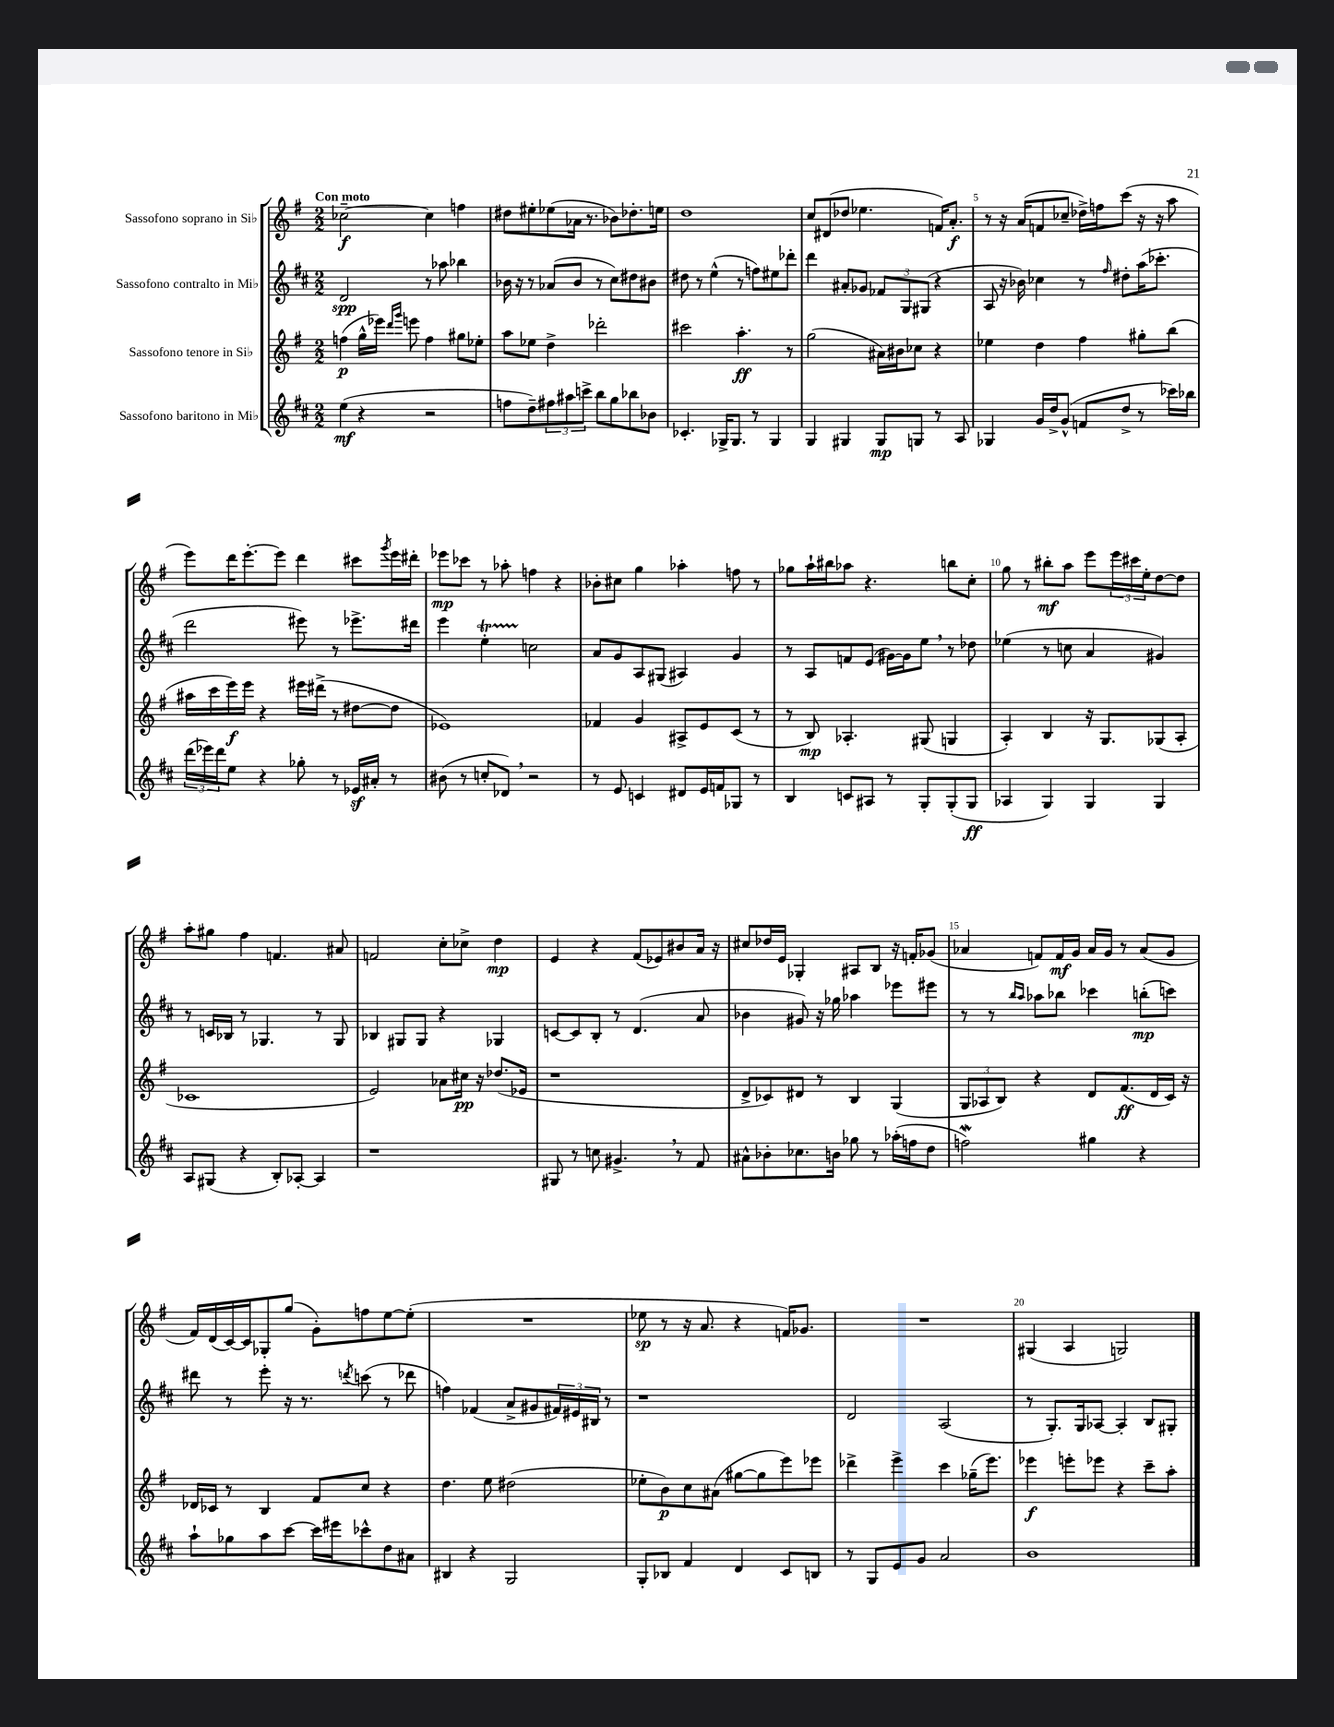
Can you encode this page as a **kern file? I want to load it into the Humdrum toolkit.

**kern	**kern	**kern	**kern
*staff4	*staff3	*staff2	*staff1
*clefG2	*clefG2	*clefG2	*clefG2
*k[f#c#]	*k[f#]	*k[f#c#]	*k[f#]
*M2/2	*M2/2	*M2/2	*M2/2
(4ee	(4ff	2d	[2cc-~
4r	16gg^^	.	.
.	16eee-)	.	.
.	16qqddd	.	.
.	16qqggg	.	.
.	8eee	.	.
2r	4ff	8r	4cc-]
.	.	8aa-	.
.	8gg#	4bb-	4ff
.	8ee-'	.	.
=	=	=	=
8ff	8aa	16b-	8dd#
.	.	16r	.
8dd~)	8ee-	8r	8ee#'
12ff#	4dd^	(8a-	(8ee-
12aa#	.	.	.
.	.	8b-	16a-
12ccc^	.	.	.
.	.	.	8.r
8bb	2ddd-'	8r	.
8gg	.	8cc#)	8b-)
8bb-	.	8dd#	8.dd-'
8b-	.	8b#	.
.	.	.	16ee
=	=	=	=
4.c-'	2ccc#	8dd#	1dd
.	.	8r	.
.	.	(4ee^^	.
16G-^	.	.	.
8.G-	.	.	.
.	4.aa'	8r	.
8r	.	8ff)	.
4G-	.	8ee#	.
.	8r	8ddd-'	.
=	=	=	=
4G	(2gg	4ddd	8cc
.	.	.	(8d#
4G#	.	8a#'	8dd-
.	.	8g-	4.ee-
8G#	16a#)	12f-	.
.	16b#	.	.
.	.	12G	.
8G	8cc-	.	.
.	.	(12G#	.
8r	4r	4r	16f)
.	.	.	8.a'
8A	.	.	.
=	=	=	=
4G-	4ee-	8A	8r
.	.	16r	16r
.	.	16b-)	(16a
16g	4dd	4cc-	8f
16dd^	.	.	.
(8g^^	.	.	8cc-~
8f	4ff#	8r	16dd-^)
.	.	.	16ff
.	.	16qqff#	.
8dd^	.	8dd#'	(8ccc
8r	8gg#'	(16aa	16r
.	.	8.ccc-'	16r
16ccc-)	(8bb	.	8aa
16bb-	.	.	.
=	=	=	=
(24ddd	16aa#	2ddd	8eee)
24eee-)	.	.	.
.	16ccc	.	.
24ddd	.	.	.
8ee	16eee)	.	16ddd
.	16eee	.	[8.eee'
4r	4r	.	.
.	.	.	8eee]
8gg-'	16eee#	8eee#)	4ddd
.	(16ddd#^	.	.
8r	8r	8r	.
16e-	[8dd#	8.eee-^	8ccc#
16a#'	.	.	.
.	.	.	8qggg
8r	8dd#]	.	16eee
.	.	16ddd#	16ddd#'
=	=	=	=
(8b#	1e-)	4eee	8eee-
8r	.	.	8ccc-
8cc'	.	4ee'	8r
8d-)	.	.	8aa-'
2r	.	2cc	4ff
.	.	.	4r
=	=	=	=
8r	4f-	8a	8b-'
8e	.	8g	8cc#
4c	4g	8A	4gg
.	.	(8G#	.
8d#	8A#^	4A#)	4aa-'
16e	8e	.	.
16f	.	.	.
8G-	(8c	4g	8ff
8r	8r	.	8r
=	=	=	=
4B	8r	8r	8gg-
.	8B)	8A	16aa`
.	.	.	16bb#
8c	4.A-'	8f	8aa-
8A#	.	(8e	4.r
8r	.	[16g#)	.
.	.	16g#]	.
8G'	(8G#	8ee	.
(8G'	4G	8r	8bb
8G	.	8dd-	8cc'
=	=	=	=
4A-	4A')	(4ee-	8gg
.	.	.	8r
4G)	4B	8r	8bb#'
.	.	8cc	8aa
4G	16r	4a	8eee
.	8.G	.	.
.	.	.	24eee
.	.	.	24ccc#
.	.	.	24ee'
4G	(8G-	4g#)	[8dd
.	8A'	.	8dd]
=	=	=	=
8A	1c-	8r	8aa'
(8G#	.	16c	8gg#
.	.	16B-	.
4r	.	8r	4ff#
.	.	4.G-	.
8B')	.	.	4.f
[8A-'	.	.	.
4A-]	.	8r	.
.	.	8G-	8a#
=	=	=	=
1r	2e)	4B-	2f
.	.	8G#	.
.	.	8G#	.
.	8a-	4r	8cc'
.	16cc#	.	8cc-^
.	16r	.	.
.	(8.dd-	4G-	4dd
.	16e-	.	.
=	=	=	=
8G#	1r	[8c	4e
8r	.	8c]	.
8cc	.	8B'	4r
4.g#^	.	8r	.
.	.	(4.d	(8f#
.	.	.	8e-)
8r	.	.	8b#
8f#	.	8a	16a
.	.	.	16r
=	=	=	=
8a#^^	8d^	4b-	8cc#
8b-'	8c-)	.	16dd-
.	.	.	16e
8.cc-	8d#	8g#)	4G-'
.	8r	16r	.
16b	.	16gg-	.
8gg-	4B	4aa-	8A#
8r	.	.	8B
(16aa-'	(4G	8eee-	16r
16ff	.	.	16f'
8dd	.	8eee#	(8g-
=	=	=	=
2ff)	12G	8r	4a-
.	12A-	.	.
.	.	8r	.
.	12B)	.	.
.	.	16qqbb	.
.	.	16qqaa	.
.	4r	8aa-	8f)
.	.	8bb-	16f
.	.	.	16g
4gg#	8d	4ccc-	16a-
.	.	.	16g
.	(8.f#	.	8r
4r	.	(8bb'	(8a-
.	16d	.	.
.	16c)	8ccc)	8g
.	16r	.	.
=	=	=	=
8aa`	16d-	8ddd#	16f#)
.	16c-	.	(16d
8gg-	8r	8r	[16c)
.	.	.	16c]
8aa	4B	8eee'	8G-'
[8ccc#	.	16r	(8gg
.	.	8.r	.
16ccc#]	8f#	.	8g')
16eee#	.	.	.
.	.	8qddd	.
8ccc-^^	8cc	(8ccc	8ff
8dd	4r	8r	[8ee
8a#	.	8ddd-	(8ee']
=	=	=	=
4B#	4.dd	4ff)	1r
4r	.	(4f-	.
.	8ee	.	.
2G	(2dd#	8a^	.
.	.	8g#	.
.	.	24f#)	.
.	.	24e#	.
.	.	24B#	.
.	.	8r	.
=	=	=	=
8G'	8ee-'	1r	8ee-
8B-	8b)	.	8r
4f#	8cc	.	16r
.	.	.	8.a
.	(8a#	.	.
4d	[8gg#	.	4r
.	8gg#]	.	.
8c#	8eee)	.	16f)
.	.	.	8.g-
8B	8eee-	.	.
=	=	=	=
8r	4ddd-^	2d	1r
8G	.	.	.
8e	4eee^	.	.
8g	.	.	.
2a	4ccc	(2A	.
.	(16gg-~	.	.
.	8.eee)	.	.
=	=	=	=
1b	4eee-	8r	(4G#
.	.	8.G')	.
.	8eee'	.	4A
.	.	16G	.
.	8eee-	[8A-	.
.	4r	4A-']	2G)
.	8ccc~	8B	.
.	8aa'	8G#'	.
==	==	==	==
*-	*-	*-	*-
